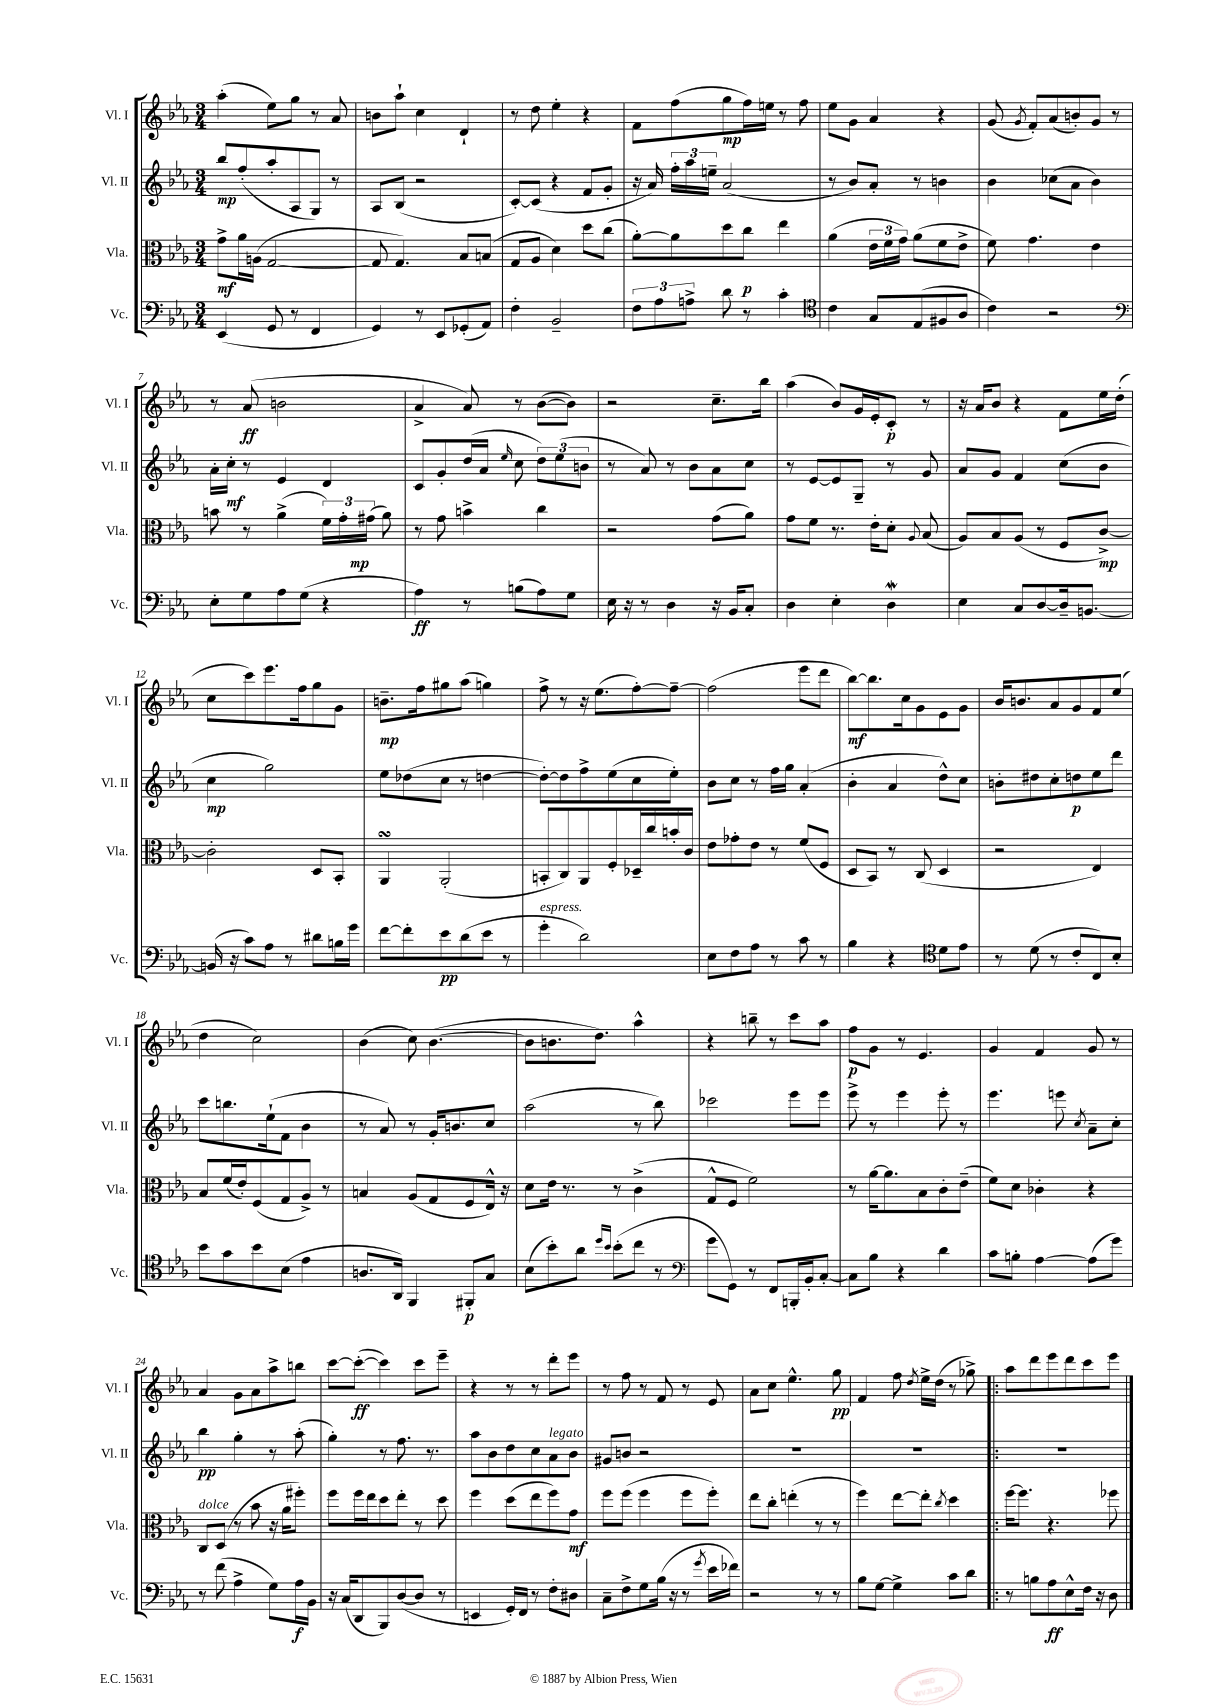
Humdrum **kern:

**kern	**dynam	**kern	**dynam	**kern	**dynam	**kern	**dynam
*part4	*part4	*part3	*part3	*part2	*part2	*part1	*part1
*staff4	*staff4	*staff3	*staff3	*staff2	*staff2	*staff1	*staff1
*I"Vc.	*	*I"Vla.	*	*I"Vl. II	*	*I"Vl. I	*
*I'Vc.	*	*I'Vla.	*	*I'Vl. II	*	*I'Vl. I	*
*clefF4	*	*clefC3	*	*clefG2	*	*clefG2	*
*k[b-e-a-]	*	*k[b-e-a-]	*	*k[b-e-a-]	*	*k[b-e-a-]	*
*M3/4	*	*M3/4	*	*M3/4	*	*M3/4	*
=1	=1	=1	=1	=1	=1	=1	=1
(4EE-/	.	8g^\L	mf	8bb-/L	mp	(4aa-'\	.
.	.	16a-\L	.	(8ff'/	.	.	.
.	.	(16An\JJ	.	.	.	.	.
8GG/	.	[2G/	.	8aa-'/	.	8ee-\L)	.
8r	.	.	.	8A-/	.	8gg\J	.
4FF/	.	.	.	8G/J)	.	8r	.
.	.	.	.	8r	.	8a-/	.
=2	=2	=2	=2	=2	=2	=2	=2
4GG/)	.	8G/]	.	8A-/L	.	8bn\L	.
.	.	4.G/)	.	(8B-/J	.	8aa-`\J	.
8r	.	.	.	2r	.	4cc\	.
8EE-/L	.	.	.	.	.	.	.
(8GG-X'/	.	8B-/L	.	.	.	4d`/	.
8AA-/J)	.	(8Bn/J	.	.	.	.	.
=3	=3	=3	=3	=3	=3	=3	=3
4F'\	.	8G/L	.	[8c'/L)	.	8r	.
.	.	8A-/J	.	(8c/J]	.	8dd\	.
2BB-~/	.	4d\)	.	4r	.	4ee-'\	.
.	.	8dd\L	.	8f/L	.	4r	.
.	.	(8cc\J	.	8g'/J	.	.	.
=4	=4	=4	=4	=4	=4	=4	=4
12F\L	.	[8a-'\L)	.	16r	.	8f\L	.
.	.	.	.	16a-/)	.	.	.
12A-\	.	.	.	.	.	.	.
.	.	8a-\]	.	24ff'\LL	.	(8ff\	.
12An^\J	.	.	.	24aa-\	.	.	.
.	.	.	.	24een~\JJ	.	.	.
8d\	.	8dd\	.	(2a-/	.	8gg\	mp
8r	.	8cc\J	p	.	.	16ff\L)	.
.	.	.	.	.	.	16een\JJ	.
4c'\	.	4ee-\	.	.	.	8r	.
.	.	.	.	.	.	8ff\	.
=5	=5	=5	=5	=5	=5	=5	=5
*clefC4	*	*	*	*	*	*	*
4c\	.	(4a-\	.	8r	.	8ee-\L	.
.	.	.	.	8b-/L)	.	8g\J	.
8G/L	.	24e-\LL	.	8a-'/J	.	4a-/	.
.	.	24f\	.	.	.	.	.
.	.	24g\JJ)	.	.	.	.	.
(8E-/	.	(8a-\L	.	8r	.	.	.
8F#X/	.	8f\	.	4bn\	.	4r	.
8A-/J	.	8e-^\J	.	.	.	.	.
=6	=6	=6	=6	=6	=6	=6	=6
4c\)	.	8f\)	.	4b-\	.	(8g/	.
.	.	.	.	.	.	8qg/	.
.	.	4.g\	.	.	.	8f'/L)	.
2r	.	.	.	(8cc-X\L	.	(8a-/	.
.	.	.	.	8a-\J	.	8bn'/)	.
.	.	4e-\	.	4b-\)	.	8g/J	.
.	.	.	.	.	.	8r	.
!!LO:LB:g=z
=7	=7	=7	=7	=7	=7	=7	=7
*clefF4	*	*	*	*	*	*	*
8E-'\L	.	8bn\	.	16a-'\LL	.	8r	.
.	.	.	.	16cc'\JJ	mf	.	.
8G\	.	8r	.	8r	.	(8a-/	ff
8A-\	.	(4a-^\	.	4e-/	.	2bn\	.
(8G\J	.	.	.	.	.	.	.
4r	.	24f\LL)	.	4d/	.	.	.
.	.	24g'\	.	.	.	.	.
.	.	(24g#X\JJ	mp	.	.	.	.
.	.	8a-\)	.	.	.	.	.
=8	=8	=8	=8	=8	=8	=8	=8
4A-\)	ff	8r	.	8c/L	.	4a-^/	.
.	.	8g\	.	8g'/	.	.	.
8r	.	4bn^\	.	(16dd/L	.	8a-/)	.
.	.	.	.	16a-/JJ	.	.	.
.	.	.	.	16qqee-/	.	.	.
(8Bn\L	.	.	.	8cc\	.	8r	.
8A-\)	.	4cc\	.	12dd\L)	.	([8b-\L	.
.	.	.	.	(12ee-\	.	.	.
8G\J	.	.	.	.	.	8b-\J])	.
.	.	.	.	12bn\J	.	.	.
=9	=9	=9	=9	=9	=9	=9	=9
16E-\	.	2r	.	8r	.	2r	.
16r	.	.	.	.	.	.	.
8r	.	.	.	8a-/)	.	.	.
4D\	.	.	.	8r	.	.	.
.	.	.	.	8b-\L	.	.	.
16r	.	(8g\L	.	8a-\	.	8.cc~\L	.
16BB-/KL	.	.	.	.	.	.	.
8C'/J	.	8a-\J)	.	8cc\J	.	.	.
.	.	.	.	.	.	16bb-\Jk	.
=10	=10	=10	=10	=10	=10	=10	=10
4D\	.	8g\L	.	8r	.	(4aa-\	.
.	.	8f\J	.	[8e-/L	.	.	.
4E-'\	.	8.r	.	8e-/]	.	8b-/L)	.
.	.	.	.	8G~/J	.	16g/L	.
.	.	16e-'\KL	.	.	.	16e-'/J	.
4DW\	.	8d'\J	.	8r	.	8c'/J	p
.	.	8qqA-/	.	.	.	.	.
.	.	(8B-/	.	8g/	.	8r	.
=11	=11	=11	=11	=11	=11	=11	=11
4E-\	.	8A-/L)	.	8a-/L	.	16r	.
.	.	.	.	.	.	16a-/KL	.
.	.	8B-/	.	8g/J	.	8b-/J	.
8C/L	.	(8A-/J	.	4f/	.	4r	.
[8D/	.	8r	.	.	.	.	.
16D~/k]	.	8F/L	.	(8cc\L	.	8f\L	.
[8.BBn/J	.	.	.	.	.	.	.
.	.	[8c^/J)	mp	8b-\J	.	16ee-\L	.
.	.	.	.	.	.	(16dd'\JJ	.
!!LO:LB:g=z
=12	=12	=12	=12	=12	=12	=12	=12
(16BBn/]	.	2c'\]	.	4cc\	mp	8cc\L	.
16r	.	.	.	.	.	.	.
8c\L)	.	.	.	.	.	8ccc\)	.
8A-\J	.	.	.	2gg\)	.	8.eee-\	.
8r	.	.	.	.	.	.	.
.	.	.	.	.	.	16ff\k	.
8d#X\L	.	8D/L	.	.	.	8gg\	.
16Bn\L	.	8BB-'/J	.	.	.	8g\J	.
16g\JJ	.	.	.	.	.	.	.
=13	=13	=13	=13	=13	=13	=13	=13
[8f\L	.	4AA-sSSs/	.	8ee-\L	.	8.bn~\L	mp
8f'\]	.	.	.	(8dd-X\	.	.	.
.	.	.	.	.	.	16ff\k	.
8e-\	pp	(2AA-'/	.	8cc\J	.	8gg#X\	.
(8d\	.	.	.	8r	.	(8aa-\J	.
8e-\J	.	.	.	[4ddn\	.	4ggn\)	.
8r	.	.	.	.	.	.	.
=14	=14	=14	=14	=14	=14	=14	=14
!LO:TX:a:i:t=espress.	!	!	!	!	!	!	!
4g'\	.	8BBn'/L	.	8dd'\L_)	.	8ff^\	.
.	.	8C/)	.	8dd\]	.	8r	.
2d\)	.	8AA-/	.	8ff^\	.	16r	.
.	.	.	.	.	.	(8.ee-\L	.
.	.	8F'/	.	(8ee-\	.	.	.
.	.	16D-X~/L	.	8cc\	.	[8ff'\)	.
.	.	16cc/	.	.	.	.	.
.	.	16bn'/	.	8ee-'\J)	.	8ff~\J_	.
.	.	16c/JJ	.	.	.	.	.
=15	=15	=15	=15	=15	=15	=15	=15
8E-\L	.	8e-\L	.	8b-\L	.	(2ff\]	.
8F\	.	8g-X'\	.	8cc\J	.	.	.
8A-\J	.	8e-\J	.	8r	.	.	.
8r	.	8r	.	16ff\LL	.	.	.
.	.	.	.	16gg\JJ	.	.	.
8c\	.	(8f/L	.	(4a-'/	.	8eee-\L	.
8r	.	8F/J	.	.	.	8ddd\J	.
=16	=16	=16	=16	=16	=16	=16	=16
4B-\	.	8D/L	.	4b-'\	.	[8bb-\L)	mf
.	.	8BB-/J)	.	.	.	8.bb-\]	.
4r	.	8r	.	4a-/	.	.	.
.	.	.	.	.	.	16cc\k	.
.	.	(8C/	.	.	.	8g\	.
*clefC4	*	*	*	*	*	*	*
8d\L	.	4D/	.	8dd^^\L)	.	8e-\	.
8e-\J	.	.	.	8cc\J	.	8g\J	.
=17	=17	=17	=17	=17	=17	=17	=17
8r	.	2r	.	8bn'\L	.	16b-/KL	.
.	.	.	.	.	.	8.bn/	.
(8d\	.	.	.	8dd#X\	.	.	.
8r	.	.	.	8cc'\	.	8a-/	.
8c'/L	.	.	.	8ddn\	p	8g/	.
8C/)	.	4E-/)	.	8ee-\	.	8f/	.
8B-'/J	.	.	.	8ddd\J	.	(8ee-/J	.
!!LO:LB:g=z
=18	=18	=18	=18	=18	=18	=18	=18
8b-\L	.	8B-/L	.	8ccc\L	.	4dd\	.
8g\	.	(16f/L	.	8.bbn\	.	.	.
.	.	16e-'/J)	.	.	.	.	.
8b-\	.	(8F/	.	.	.	2cc\)	.
.	.	.	.	(16ee-`\k	.	.	.
(8B-\J	.	8G/	.	8f\J	.	.	.
4e-\	.	8A-^/J)	.	4b-\	.	.	.
.	.	8r	.	.	.	.	.
=19	=19	=19	=19	=19	=19	=19	=19
8.An/L	.	4Bn/	.	8r	.	(4b-\	.
.	.	.	.	8a-/)	.	.	.
16AA-/Jk)	.	.	.	.	.	.	.
4FF/	.	(8A-/L	.	8r	.	8cc\)	.
.	.	8G/	.	16g'/KL	.	([4.b-\	.
.	.	.	.	8.bn/	.	.	.
8FF#X'/L	p	8F/	.	.	.	.	.
8G/J	.	16E-^^/Jk)	.	8cc/J	.	.	.
.	.	16r	.	.	.	.	.
=20	=20	=20	=20	=20	=20	=20	=20
(8B-\L	.	8d\L	.	(2aa-\	.	8b-\L]	.
8b-'\)	.	16e-\Jk	.	.	.	8.bn\	.
.	.	8.r	.	.	.	.	.
8a-\J	.	.	.	.	.	.	.
.	.	.	.	.	.	8.dd\J)	.
16qqdd/LL	.	.	.	.	.	.	.
16qqb-/JJ	.	.	.	.	.	.	.
(8b-'\L	.	8r	.	.	.	.	.
8cc\J	.	(4c^\	.	8r	.	4aa-^^\	.
8r	.	.	.	8bb-\)	.	.	.
=21	=21	=21	=21	=21	=21	=21	=21
*clefF4	*	*	*	*	*	*	*
8g\L	.	8G^^/L	.	2ccc-X\	.	4r	.
8GG\J)	.	8F/J	.	.	.	.	.
8r	.	2f\)	.	.	.	8bbn~\	.
8FF/L	.	.	.	.	.	8r	.
16BBBn'/L	.	.	.	8eee-\L	.	8ccc\L	.
16BB-'/J	.	.	.	.	.	.	.
[8C'/J	.	.	.	8eee-\J	.	8aa-\J	.
=22	=22	=22	=22	=22	=22	=22	=22
8C\L]	.	8r	.	8eee-^\	.	8ff\L	p
8B-\J	.	[16a-\KL	.	8r	.	8g\J	.
.	.	8.a-\]	.	.	.	.	.
4r	.	.	.	4eee-\	.	8r	.
.	.	8B-\	.	.	.	4.e-/	.
4d\	.	8c'\	.	8eee-'\	.	.	.
.	.	(8e-~\J	.	8r	.	.	.
=23	=23	=23	=23	=23	=23	=23	=23
8c\L	.	8f\L)	.	4.eee-\	.	4g/	.
8Bn'\J	.	8d\J	.	.	.	.	.
[4A-\	.	4c-X'\	.	.	.	4f/	.
.	.	.	.	8eeen\	.	.	.
.	.	.	.	8qcc/	.	.	.
(8A-\L]	.	4r	.	8a-~\L	.	8g/	.
8g\J)	.	.	.	8cc'\J	.	8r	.
!!LO:LB:g=z
=24	=24	=24	=24	=24	=24	=24	=24
!	!	!LO:TX:a:i:t=dolce	!	!	!	!	!
8r	.	8C/L	.	4bb-\	pp	4a-/	.
(8f\	.	(8D/J	.	.	.	.	.
4A-^\	.	8r	.	4gg'\	.	8g\L	.
.	.	8b-\	.	.	.	8a-\	.
8G\L)	.	16r	.	8r	.	8aa-^\	.
.	.	16a-\KL	.	.	.	.	.
16A-\L	f	8ff#X'\J)	.	(8aa-'\	.	8bbn\J	.
16BB-\JJ	.	.	.	.	.	.	.
=25	=25	=25	=25	=25	=25	=25	=25
16r	.	8ff\L	.	4gg'\)	.	[8ccc\L	.
(16C/KL	.	.	.	.	.	.	.
8DD/	.	16ff\L	.	.	.	(8ccc'\J_	ff
.	.	16ee-\J	.	.	.	.	.
8BBB-/)	.	8dd\	.	8r	.	4ccc\])	.
([8D/	.	8ee-'\J	.	8.ff\	.	.	.
8D/J]	.	8r	.	.	.	8ccc\L	.
.	.	.	.	8.r	.	.	.
8r	.	8dd\	.	.	.	8eee-~\J	.
=26	=26	=26	=26	=26	=26	=26	=26
4EEn/	.	4ff\	.	8aa-\L	.	4r	.
.	.	.	.	8b-\	.	.	.
16GG'/LL)	.	(8dd\L	.	8dd\	.	8r	.
16FF/JJ	.	.	.	.	.	.	.
8r	.	8ee-\	.	8cc\	.	8r	.
!	!	!	!	!LO:TX:a:i:t=legato	!	!	!
8F'\L	.	8ff\)	.	8a-\	.	8ddd'\L	.
8D#X\J	.	8g\J	mf	8b-\J	.	8eee-\J	.
=27	=27	=27	=27	=27	=27	=27	=27
8C~\L	.	8ff\L	.	8g#X/L	.	8r	.
8F^\	.	(8ff\J	.	8bn/J	.	8ff\	.
8G\	.	4ff\	.	2r	.	8r	.
(16B-\Jk	.	.	.	.	.	8f/	.
16r	.	.	.	.	.	.	.
8r	.	8ff\L	.	.	.	8r	.
8qg/	.	.	.	.	.	.	.
16e-\LL	.	8ff'\J)	.	.	.	8e-/	.
16f-X\JJ)	.	.	.	.	.	.	.
=28	=28	=28	=28	=28	=28	=28	=28
2r	.	8ee-\L	.	2.r	.	8a-\L	.
.	.	8cc'\J	.	.	.	8cc\J	.
.	.	(4een'\	.	.	.	4.ee-^^\	.
8r	.	8r	.	.	.	.	.
8r	.	8r	.	.	.	8gg\	pp
=29	=29	=29	=29	=29	=29	=29	=29
8B-\L	.	4ff\)	.	2.r	.	4f/	.
[8G\J	.	.	.	.	.	.	.
4G^\]	.	[8ee-\L	.	.	.	8ff\	.
.	.	.	.	.	.	8qdd/	.
.	.	8ee-'\J]	.	.	.	16ee-^\LL	.
.	.	.	.	.	.	(16dd\JJ	.
.	.	8qcc/	.	.	.	.	.
8c\L	.	4dd\	.	.	.	8r	.
8d\J	.	.	.	.	.	8gg-X^\)	.
=30!|:	=30!|:	=30!|:	=30!|:	=30!|:	=30!|:	=30!|:	=30!|:
8r	.	[16ff\KL	.	2.r	.	8aa-\L	.
.	.	8.ff\J]	.	.	.	.	.
8Bn\L	.	.	.	.	.	8ddd\	.
8A-\	ff	4.r	.	.	.	8eee-\	.
8E-^^\	.	.	.	.	.	8ddd\	.
16F\Jk	.	.	.	.	.	8ccc\	.
16r	.	.	.	.	.	.	.
8D\	.	8ff-X\	.	.	.	8eee-\J	.
==	==	==	==	==	==	==	==
*-	*-	*-	*-	*-	*-	*-	*-
